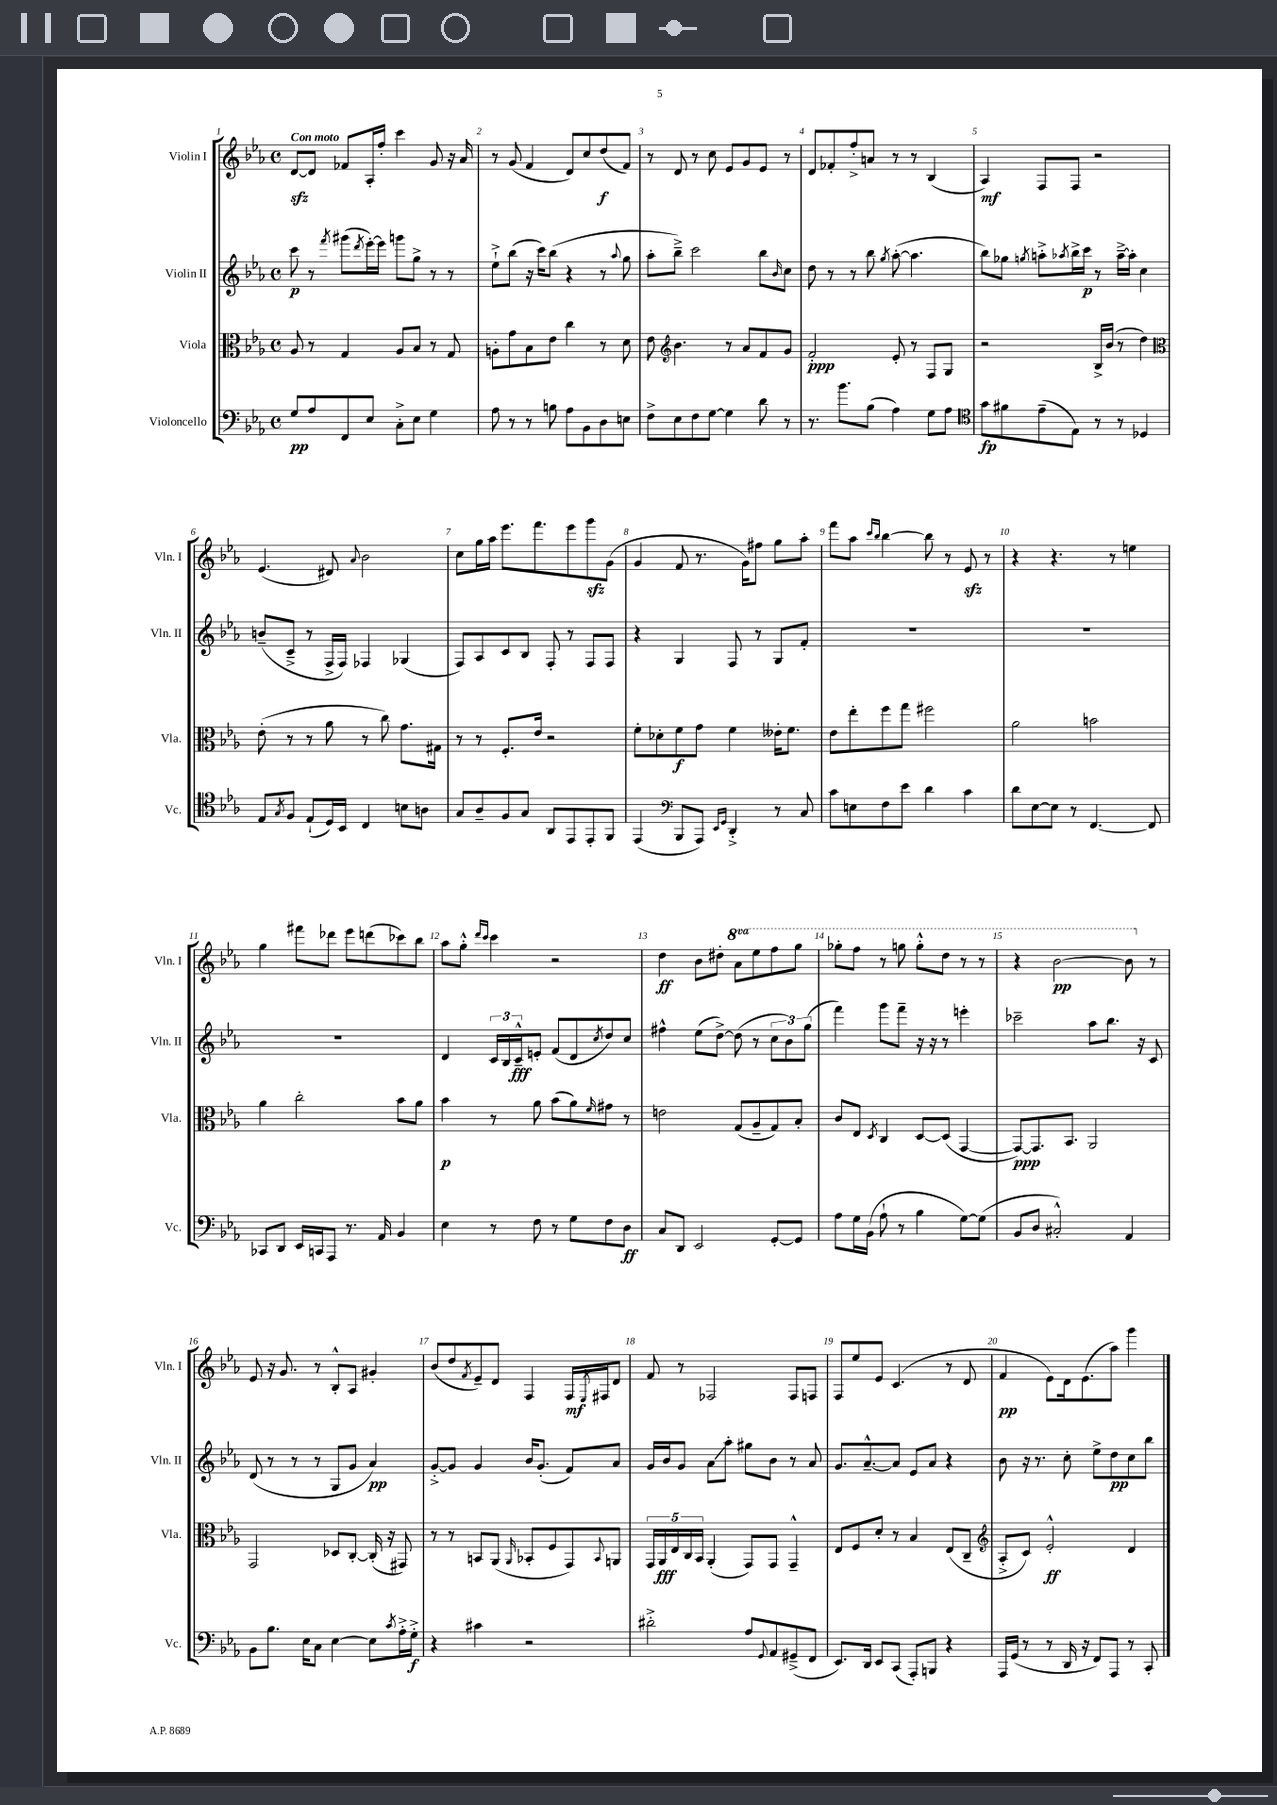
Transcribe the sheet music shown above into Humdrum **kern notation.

**kern	**kern	**kern	**kern
*staff4	*staff3	*staff2	*staff1
*clefF4	*clefC3	*clefG2	*clefG2
*k[b-e-a-]	*k[b-e-a-]	*k[b-e-a-]	*k[b-e-a-]
*M4/4	*M4/4	*M4/4	*M4/4
*met(c)	*met(c)	*met(c)	*met(c)
8G	8A-	8ccc	[8d
8A-	8r	8r	8d]
.	.	8qfff	.
8FF	4G	(8ggg#	8f-
.	.	8qddd	.
8E-	.	[16eee-')	16A-'
.	.	16eee-]	16ff'
8C'^	8A-	8ggg	4ccc
8E-	8B-	8gg^	.
4G	8r	8r	8g
.	8G	8r	16r
.	.	.	16a-
=	=	=	=
8A-	8A'	8ee-`^	8r
8r	8g	(8bb-	(8g
8r	8B-	16r	4f
.	.	16ccc)	.
8B	8e-	(8bb-	.
8A-	4cc	4r	8d)
8BB-	.	.	8cc
8D	8r	8r	(8dd
.	.	8qqaa-	.
8E	8d	8gg	8f)
=	=	=	=
8F^	8e-	8aa-'	8r
*	*clefG2	*	*
8E-	4.b-	8bb-~^)	8d
8F	.	2ccc	8r
[8G	.	.	8cc
4G]	8r	.	8e-
.	8a-	.	8g
8d	8f	8bb-	8e-
.	.	16qqb-	.
8r	8g	8cc	8r
=	=	=	=
8.r	2f'	8dd	8d
.	.	8r	8f-'
8.b-	.	.	.
.	.	8r	8ff'^
(8B-	.	8bb-	8a
.	.	8qgg	.
4A-)	8e-'	([8aa-'	8r
.	8r	4.aa-]	8r
8G	8F	.	(4B-
8A-	8G	.	.
=	=	=	=
*clefC4	*	*	*
8g	2r	8bb-)	4A-)
8f#	.	8gg-	.
.	.	8qgg	.
(8e-~	.	8aa'^	8F
.	.	8qaa-	.
8E-)	.	16bb-^	8F
.	.	16ccc	.
8r	16B-^	8r	2r
.	(16b-	.	.
8r	8r	[16aa-~^	.
.	.	16aa-']	.
4D-	4dd)	4cc	.
=	=	=	=
*	*clefC3	*	*
8E-	(8e-'	(8b~	(4.e-
8qG	.	.	.
8F	8r	8c~^	.
(8E-`	8r	8r	.
16D)	8a-	16F^	8d#)
16BB-	.	16F)	.
.	.	.	8qqa-
4C	8r	4F-	2b-
.	8cc)	.	.
8B	8.g	(4G-	.
8A	.	.	.
.	16G#	.	.
=	=	=	=
8G	8r	8F)	8cc
8A-~	8r	8A-	16gg
.	.	.	16aa-
8F	8.F'	8c	8.eee-
8G	.	8B-	.
.	16e-	.	8.fff
8AA-	2r	8F'	.
8EE-	.	8r	8eee-
8EE-'	.	8F	8ggg
8FF	.	8F	(8g
=	=	=	=
(4EE-	8f'	4r	4g
.	8d-'	.	.
*clefF4	*	*	*
8BBB-	8f	4G	8f
8AAA-)	8g	.	8.r
16qqEE-	.	.	.
16qqGG	.	.	.
4DD'^	4f	8F	.
.	.	.	16g)
.	.	8r	8ff#
8r	16e--'	8G	8gg
.	8.f	.	.
8C	.	8f'	8aa-'
=	=	=	=
8c	8e-	1r	8fff
8E	8ee-'	.	8aa-
.	.	.	16qqccc
.	.	.	16qqbb-
8F	8ff	.	[4bb-
8e-	8gg	.	.
4d	2ff#	.	8bb-]
.	.	.	8r
4c	.	.	8e-
.	.	.	8r
=	=	=	=
8d	2a-	1r	4r
[8E-	.	.	.
8E-]	.	.	4.r
8r	.	.	.
[4.FF	2b	.	.
.	.	.	8r
.	.	.	4ee
8FF]	.	.	.
=	=	=	=
8CC-	4a-	1r	4gg
8DD	.	.	.
16EE-	2cc'	.	8fff#
16CC	.	.	.
8AAA-	.	.	8ddd-
8.r	.	.	8eee-
.	.	.	(8ddd
16AA-	.	.	.
4BB-	8b-	.	8ccc-)
.	8a-	.	8bb-
=	=	=	=
4E-	4b-	4d	8aa-
.	.	.	8gg'^^
.	.	.	16qqddd
.	.	.	16qqccc
8r	8r	24c	4ccc
.	.	24B-	.
.	.	24c~^^	.
8F	8a-	8e'	.
8r	(8b-	(8f	2r
8G	8a-)	8d	.
.	16qqf	8qcc	.
8F	8g#	8dd)	.
8D	8r	8cc	.
=	=	=	=
8C	2e	4ff#^^	4dd
8DD	.	.	.
2EE-	.	(8ee-	8b-
.	.	[8dd^)	8dd#'
.	(8G	(8dd]	8aa-
.	8A-~	8r	8eee-
[8GG'	8G)	12cc	8fff
.	.	12b-)	.
8GG]	8B-'	.	8ggg
.	.	(12gg	.
=	=	=	=
8A-	8c	4fff)	8ggg-'
16G	8E-	.	8fff
(16BB-	.	.	.
.	8qD	.	.
8A-`	4C	8ggg	8r
8r	.	8fff~	8ggg
4B-	[8D	16r	8ggg'^^
.	.	16r	.
.	(8D]	8r	8ddd
[8G)	[4GG	4eee'	8r
(8G]	.	.	8r
=	=	=	=
8BB-	8GG_)	2ccc-~	4r
8D	8.GG]	.	.
2C#'^^)	.	.	[2bb-
.	8.BB-	.	.
.	2AA-	8aa-	.
.	.	8.bb-	.
4AA-	.	.	8bb-]
.	.	16r	.
.	.	8c	8r
=	=	=	=
8BB-	2GG	(8d	8e-
8.B-	.	8r	16r
.	.	.	8.g
.	.	8r	.
16E-	.	.	.
8C	.	8r	8r
[4E-	8D-	8G	8B-'^^
.	[8C'	8g	8A-
8E-]	(16C']	4a-)	4g#'
.	16r	.	.
8qc	.	.	.
16A-'^	8GG#)	.	.
16G'^	.	.	.
=	=	=	=
4r	8r	[8g'^	(8b-
.	8r	8g]	8dd
.	.	.	8qf
4c#	8BB	4g	8e-~)
.	(8AA-	.	8d
.	16qqAA-	.	.
2r	8BB-'	16b-	4F
.	.	(8.g'	.
.	8F	.	.
.	8GG)	8f)	16F
.	.	.	8qE-
.	.	.	16F#
.	8qqBB-	.	.
.	8AA	8a-	8d
=	=	=	=
2d#'^	20GG	16g	8f
.	20AA-	.	.
.	.	16b-	.
.	20E-	.	.
.	.	8g	8r
.	20C	.	.
.	20BB-	.	.
.	(4AA-'	8a-	2F-
.	.	8aa-'	.
8A-	8GG)	8gg#	.
8qqGG	.	.	.
8AA-	8GG	8b-	.
(8GG#~^	4GG~^^	8r	8F-
8FF	.	8a-	8F
=	=	=	=
8.EE-)	8E-	8.g	8F
.	8F	.	8ee-
16DD	.	[8.a-~^^	.
8EE-	8d'	.	8e-
(8CC	8r	8a-]	(4.c
8AAA-')	4B-	8e-	.
8BBB	.	8a-	.
4r	(8E-	4r	8r
.	8C~	.	8d
=	=	=	=
*	*clefG2	*	*
16AAA-	8A-'^	8b-	4f
(16GG	.	.	.
8r	8c)	16r	.
.	.	8.r	.
8r	2e-'^^	.	8e-)
16DD	.	8cc'	16d
16r	.	.	(8.e-
8FF)	.	8ee-^	.
8AAA-	.	8dd	8aa-)
8r	4d	8cc	4ggg
8CC'	.	8bb-	.
==	==	==	==
*-	*-	*-	*-
